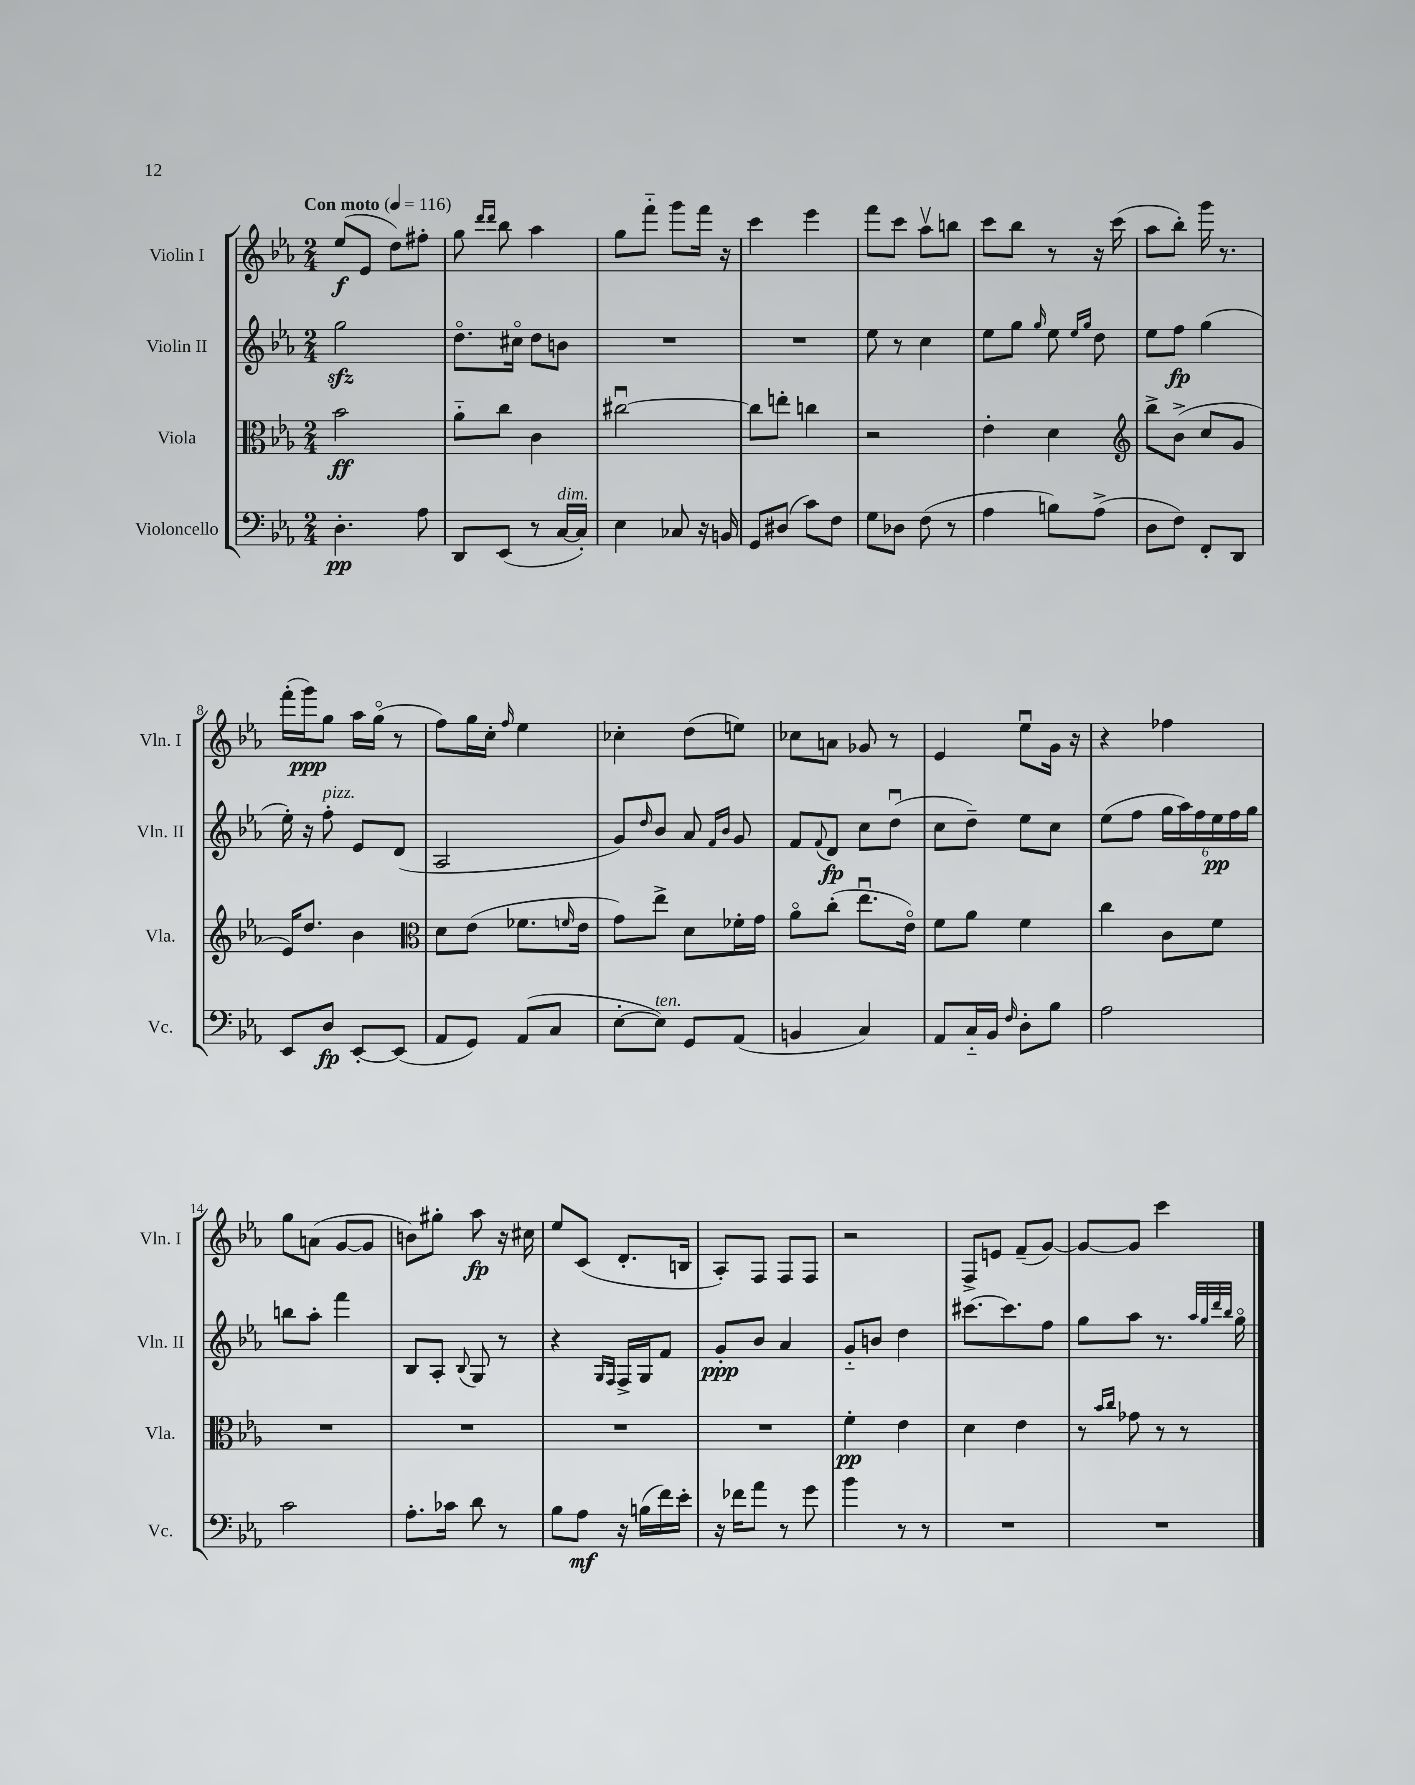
<<
\new StaffGroup <<
\new Staff = "s0" \with { instrumentName = "Violin I" shortInstrumentName = "Vln. I" } {
    \clef treble \key ees \major \numericTimeSignature \time 2/4 \tempo "Con moto" 4 = 116
    ees''8\f( ees'8 d''8) fis''8-. |
    g''8 \grace { d'''16 d'''16 } bes''8 aes''4 |
    g''8 f'''8-_ g'''8 f'''16 r16 |
    c'''4 ees'''4 |
    f'''8 c'''8 aes''8\upbow b''8 |
    c'''8 bes''8 r8 r16 c'''16( |
    aes''8 bes''8-.) g'''16 r8. |
    f'''16-.( g'''16\ppp) g''8 aes''16 g''16\flageolet( r8 |
    f''8) g''16 c''16-. \grace { f''16 } ees''4 |
    ces''4-. d''8( e''8) |
    ces''8 a'8 ges'8 r8 |
    ees'4 ees''8\downbow g'16 r16 |
    r4 fes''4 |
    g''8 a'8( g'8~ g'8 |
    b'8) gis''8-. aes''8\fp r16 cis''16 |
    ees''8 c'8( d'8.-. b16 |
    aes8-.) f8 f8 f8 |
    r2 |
    f8-> e'8 f'8--( g'8~) |
    g'8~ g'8 c'''4 \bar "|." |
}
\new Staff = "s1" \with { instrumentName = "Violin II" shortInstrumentName = "Vln. II" } {
    \clef treble \key ees \major \numericTimeSignature \time 2/4
    g''2\sfz |
    d''8.\flageolet cis''16\flageolet d''8 b'8 |
    R2 |
    R2 |
    ees''8 r8 c''4 |
    ees''8 g''8 \grace { g''16 } ees''8 \grace { ees''16 g''16 } d''8 |
    ees''8 f''8\fp g''4( |
    ees''16-.) r16 f''8-.^\markup { \italic "pizz." } ees'8 d'8( |
    aes2 |
    g'8) \grace { d''16 } bes'8 aes'8 \grace { f'16 bes'16 } g'8 |
    f'8 \appoggiatura { f'8 } d'8\fp c''8 d''8\downbow( |
    c''8 d''8--) ees''8 c''8 |
    ees''8( f''8 \tuplet 6/4 { g''16 aes''16) f''16 ees''16\pp f''16 g''16 } |
    b''8 aes''8-. f'''4 |
    bes8 aes8-. \appoggiatura { bes8 } g8 r8 |
    r4 \grace { g16 f16 } f16-> g16 f'8 |
    g'8-.\ppp bes'8 aes'4 |
    g'8-_ b'8 d''4 |
    cis'''8.~ cis'''8. f''8 |
    g''8 aes''8 r8. \grace { aes''32 g''32 d'''32 bes''32 } g''16\flageolet \bar "|." |
}
\new Staff = "s2" \with { instrumentName = "Viola" shortInstrumentName = "Vla." } {
    \clef alto \key ees \major \numericTimeSignature \time 2/4
    bes'2\ff |
    aes'8-_ c''8 c'4 |
    cis''2~\downbow |
    cis''8 e''8-. c''4 |
    r2 |
    ees'4-. d'4 |
    \clef treble bes''8-> bes'8->( c''8 g'8 |
    ees'16) d''8. bes'4 |
    \clef alto d'8 ees'8( fes'8. \grace { f'16 } ees'16 |
    g'8) ees''8-> d'8 fes'16-. g'16 |
    aes'8\flageolet c''8-.( ees''8.\downbow ees'16\flageolet) |
    f'8 aes'8 f'4 |
    c''4 c'8 f'8 |
    R2 |
    R2 |
    R2 |
    R2 |
    f'4-.\pp ees'4 |
    d'4 ees'4 |
    r8 \grace { bes'16 c''16 } ges'8 r8 r8 \bar "|." |
}
\new Staff = "s3" \with { instrumentName = "Violoncello" shortInstrumentName = "Vc." } {
    \clef bass \key ees \major \numericTimeSignature \time 2/4
    d4.-.\pp aes8 |
    d,8 ees,8( r8 c16~^\markup { \italic "dim." } c16-.) |
    ees4 ces8 r16 b,16 |
    g,8 dis8( c'8) f8 |
    g8 des8 f8( r8 |
    aes4 b8) aes8->( |
    d8 f8) f,8-. d,8 |
    ees,8 d8\fp ees,8~-. ees,8( |
    aes,8 g,8) aes,8( c8 |
    ees8~-. ees8^\markup { \italic "ten." }) g,8 aes,8( |
    b,4 c4) |
    aes,8 c16-_ bes,16 \grace { f16 } d8-. bes8 |
    aes2 |
    c'2 |
    aes8.-. ces'16 d'8 r8 |
    bes8 aes8\mf r16 b16( f'16) ees'16-. |
    r16 fes'16 aes'8 r8 g'8 |
    bes'4 r8 r8 |
    R2 |
    R2 \bar "|." |
}
>>
>>
